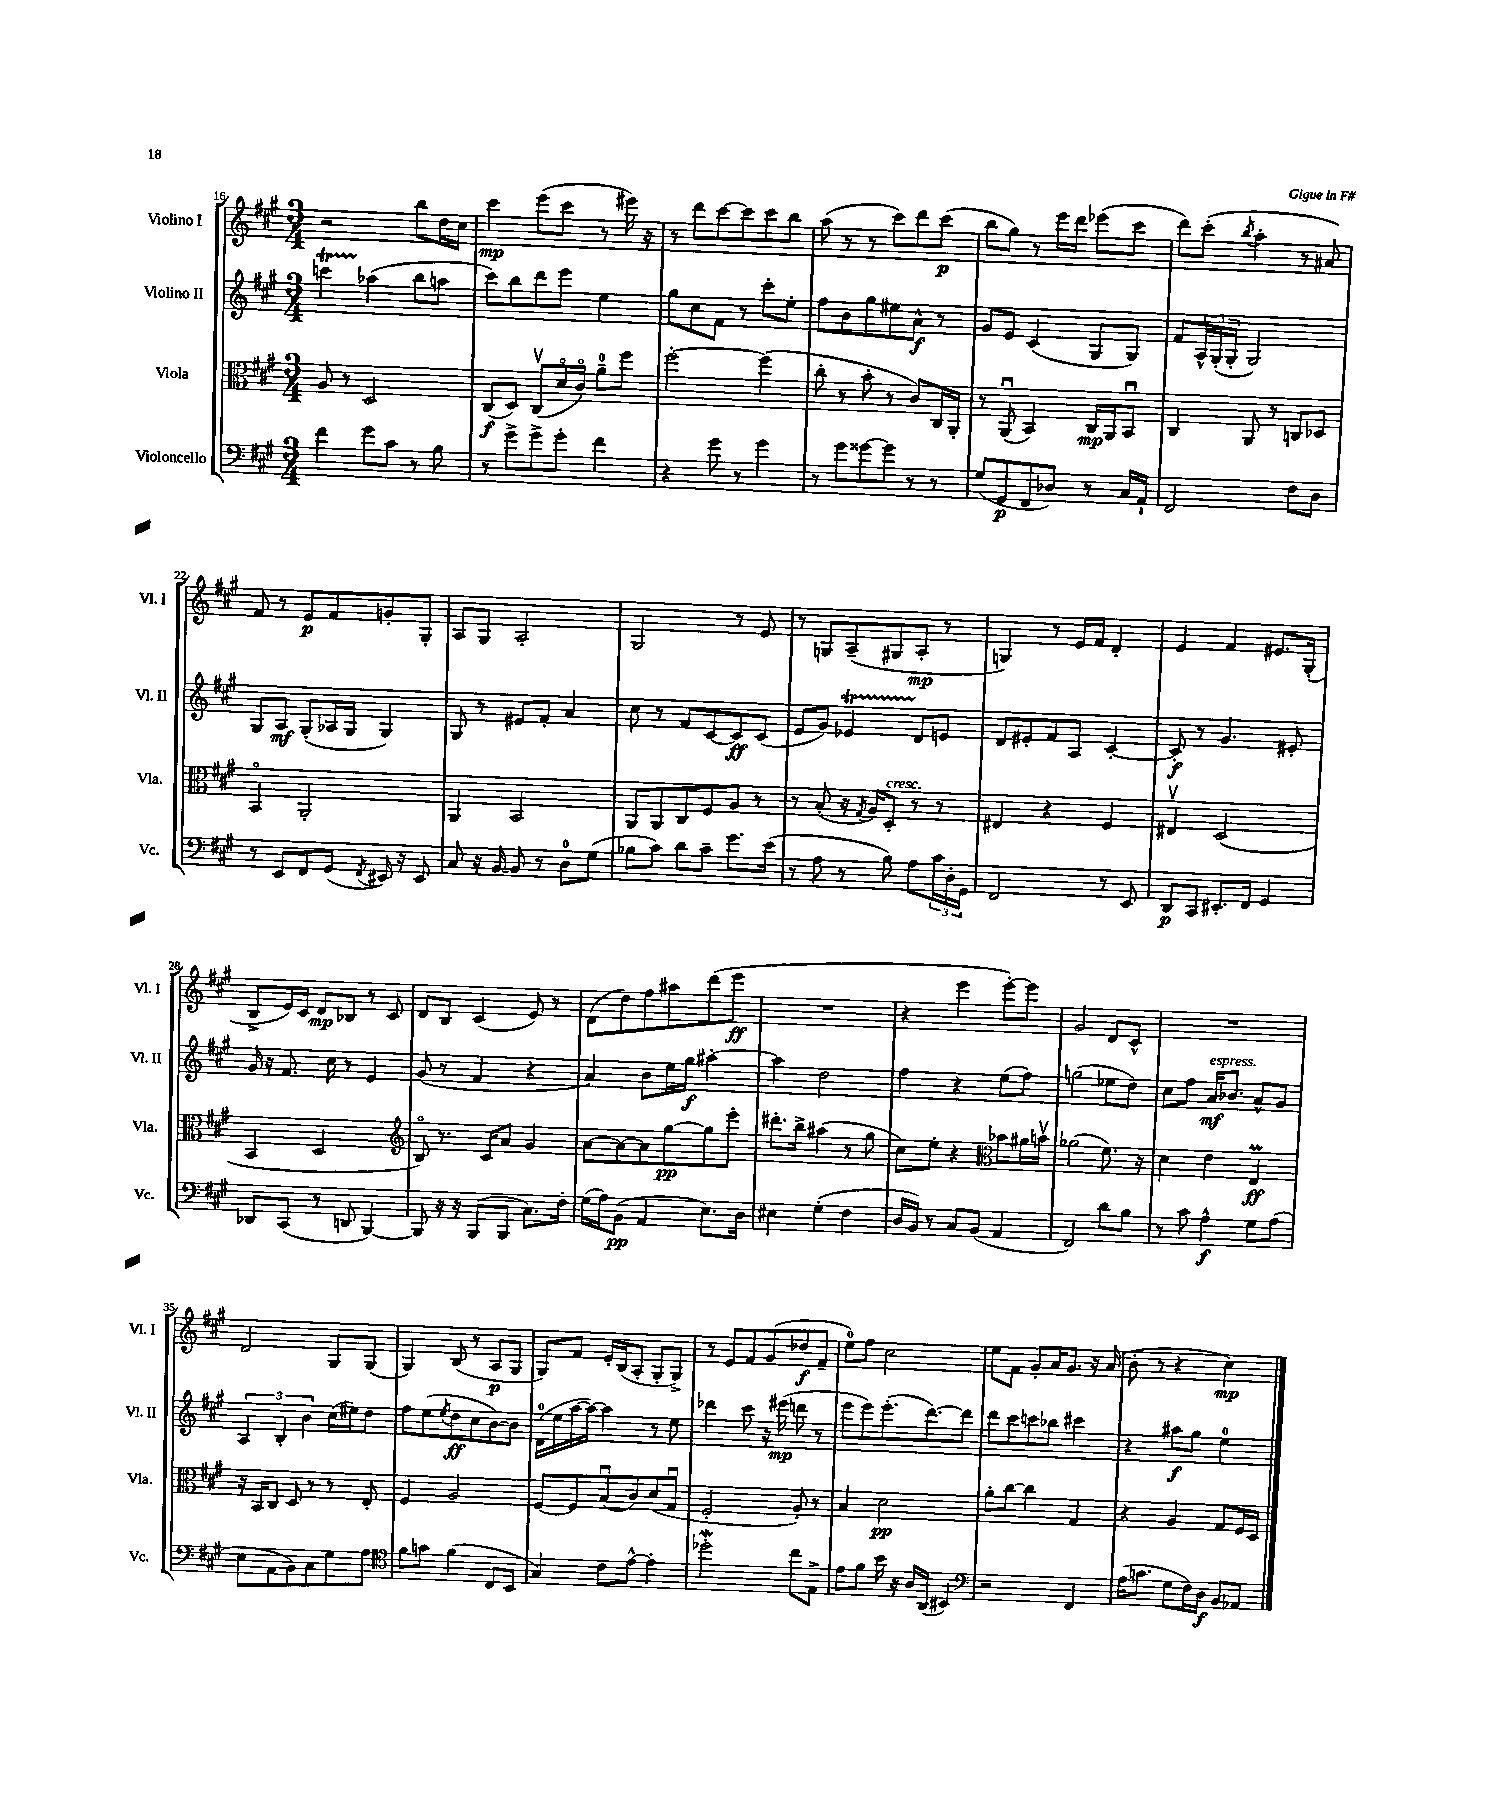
<<
\new StaffGroup <<
\new Staff = "s0" \with { instrumentName = "Violino I" shortInstrumentName = "Vl. I" } {
    \clef treble \key a \major \numericTimeSignature \time 3/4
    r2 b''8 d''16 cis''16 |
    cis'''4\mp e'''8( cis'''8 r8 eis'''16) r16 |
    r8 d'''8 cis'''8~ cis'''8 cis'''8 b''8 |
    a''8( r8 r8 cis'''8) d'''8 cis'''8\p( |
    b''8 gis''8) r8 e'''16 d'''16 ees'''8( cis'''8 |
    d'''8) cis'''8-.( \acciaccatura { b''8 } a''4-. r8 ais'8) |
    fis'8 r8 e'8\p fis'8 g'8-. gis8-. |
    a8 gis8 a2-. |
    gis2 r8 e'8 |
    r8 g8 a8--( gis8 a8-.\mp r8 |
    g4) r8 e'16 fis'16 d'4-. |
    e'4 fis'4 eis'8. gis16-.( |
    b8-> e'16) cis'16 d'8\mp bes8 r8 cis'8 |
    d'8 b8 cis'4( e'8) r8 |
    d'8( d''8) fis''8 ais''8 d'''8( e'''8\ff |
    R2. |
    r4 e'''4 e'''8~-.) e'''8 |
    gis'2 d'8 cis'8-^ |
    R2. |
    d'2 gis8 gis8( |
    gis4) b8( r8 a8\p gis8 |
    gis8) fis'8 e'16-. b16( a8-. gis8-. gis8->) |
    r8 e'8 fis'8 gis'8( des''8\f fis'8-- |
    e''8-0) fis''8 cis''2 |
    e''8 fis'8 gis'8-. a'16 gis'8. r16 a'16( |
    b'8-. r8 r4 cis''4\mp) \bar "|." |
}
\new Staff = "s1" \with { instrumentName = "Violino II" shortInstrumentName = "Vl. II" } {
    \clef treble \key a \major \numericTimeSignature \time 3/4
    c'''4\startTrillSpan aes''4\stopTrillSpan( b''8 a''8 |
    cis'''8) b''8 d'''8 e'''8 e''4 |
    gis''8 cis''8 fis'8 r8 cis'''8-. e''8-. |
    fis''8 b'8 gis''8 eis''8 a'8-^\f r8 |
    gis'8 e'8 cis'4( gis8 gis8) |
    fis'8 \tuplet 3/2 { a16-^ gis16-.( gis16-. } gis2) |
    gis8 a8\mf gis8-.( aes16 gis16 gis4) |
    gis8 r8 eis'8 fis'8-. a'4 |
    cis''8 r8 fis'8 cis'8~ cis'8\ff cis'8( |
    e'8 gis'8) ees'4\startTrillSpan d'8\stopTrillSpan e'8 |
    d'8 eis'8-. fis'8 a8 cis'4~-. |
    cis'8-.\f r8 gis'4. eis'8-. |
    gis'16 r16 fis'8. cis''16 r8 e'4 |
    gis'8( r8 fis'4 r4 |
    a'4) b'8 e''16 gis''16\f ais''4~-. |
    ais''4 d''2 |
    fis''4 r4 e''8( fis''8) |
    g''2( ees''8 d''8) |
    cis''8 fis''8 a'16\mf^\markup { \italic "espress." } bes'8. a'8-^ gis'8 |
    \tuplet 3/2 { a4 b4-. b'4 } cis''16( eis''16) d''8 |
    fis''8 e''8( \acciaccatura { e''8 } d''8\ff cis''8 b'8~) b'8 |
    d'16-0( e''16 a''16~ a''16~) a''4 r8 e''8 |
    des'''4 cis'''8 r16 eis'''16\mp( d'''8 r8 |
    e'''8 e'''8) e'''8.-.( d'''8.~) d'''8 |
    d'''8 cis'''8 c'''8 bes''8 cis'''4 |
    r4 ais''8\f gis''8 e''4-0 \bar "|." |
}
\new Staff = "s2" \with { instrumentName = "Viola" shortInstrumentName = "Vla." } {
    \clef alto \key a \major \numericTimeSignature \time 3/4
    a8 r8 d2 |
    cis8\f( d8) cis8\upbow( d'16\flageolet cis'16\flageolet) a'8-0-- fis''8 |
    fis''2~-. fis''4( |
    cis''8-. r8 b'8-. r8 cis'8) cis16 a,16-. |
    r8 a,8\downbow( b,4) cis16\mp a,16 b,8\downbow |
    cis4 a,8 r8 c8 des8 |
    b,4\flageolet a,2-. |
    a,4 b,2 |
    a,8 a,8 cis8 fis8 a8 r8 |
    r8 b8-.( r16 \acciaccatura { gis8 } a16) d8-.^\markup { \italic "cresc." } r8 r8 |
    eis4 r4 fis4 |
    eis4\upbow d2( |
    b,4 d2 |
    \clef treble b8\flageolet) r8. cis'16 a'8 gis'4 |
    a'8~ a'8~ a'8 gis''8~\pp gis''8 e'''8-. |
    dis'''8.-. b''16-> ais''4( r8 gis''8 |
    cis''8) e''8-. r4 \clef alto bes'8 ais'16 b'16\upbow |
    aes'2( fis'8.) r16 |
    d'4 e'4 e4\prall\ff |
    r16 b,16 cis8 d8 r8 r8 e8-. |
    fis4 a2 |
    fis8~ fis8 b8\downbow( cis'8) d'8( gis8\downbow |
    fis2-. a8-.) r8 |
    b4 d'2\pp |
    a'8-. cis''8~ cis''4 gis4 |
    r4 a4 gis8 fis16 d16 \bar "|." |
}
\new Staff = "s3" \with { instrumentName = "Violoncello" shortInstrumentName = "Vc." } {
    \clef bass \key a \major \numericTimeSignature \time 3/4
    fis'4 gis'8 cis'8 r8 b8 |
    r8 gis'8-> gis'8-> gis'8-. fis'4 |
    r4 gis'8 r8 gis'4 |
    r8 gis'8 gisis'8~ gisis'8 r8 r8 |
    gis8( gis,8\p fis,8 des8) r8 cis16 a,16-! |
    fis,2 fis8 d8 |
    r8 e,8 fis,8 gis,8( \acciaccatura { fis,8 } eis,16) r16 eis,8 |
    cis8 r16 b,16~ b,8 r8 d8-0 gis8( |
    bes8 cis'8) d'8 cis'8-- gis'8. e'16( |
    r8 a8 r8 b8) a8 \tuplet 3/2 { cis'16 d16-. gis,16 } |
    fis,2 r8 e,8 |
    d,8\p cis,8 eis,8.-. fis,16 gis,4 |
    des,8 cis,8( r8 d,8 b,,4~) |
    b,,8 r16 r16 b,,8( b,,8 cis8.) fis16-. |
    gis16( a16) b,8\pp( a,4 e8.) d16 |
    eis4 gis4-.( fis4 |
    d16 b,16) r8 cis8 b,8( a,4 |
    fis,2) d'8 b8 |
    r8 cis'8 a4-^\f gis8 a8( |
    e8 a,8 b,8) cis8 gis8 a8 |
    \clef tenor fis'8 g'8 fis'4( cis8 b,8 |
    gis4) cis'8 e'8~-^ e'4-. |
    des''2-.\mordent cis''8 e8-> |
    e'8 fis'8 b'16 r16 a16 a,16( bis,4) |
    \clef bass r2 fis,4 |
    a16( c'8. gis8 fis16) d16\f b,8 aes,8 \bar "|." |
}
>>
>>
\layout { \context { \Score currentBarNumber = #16 } }
